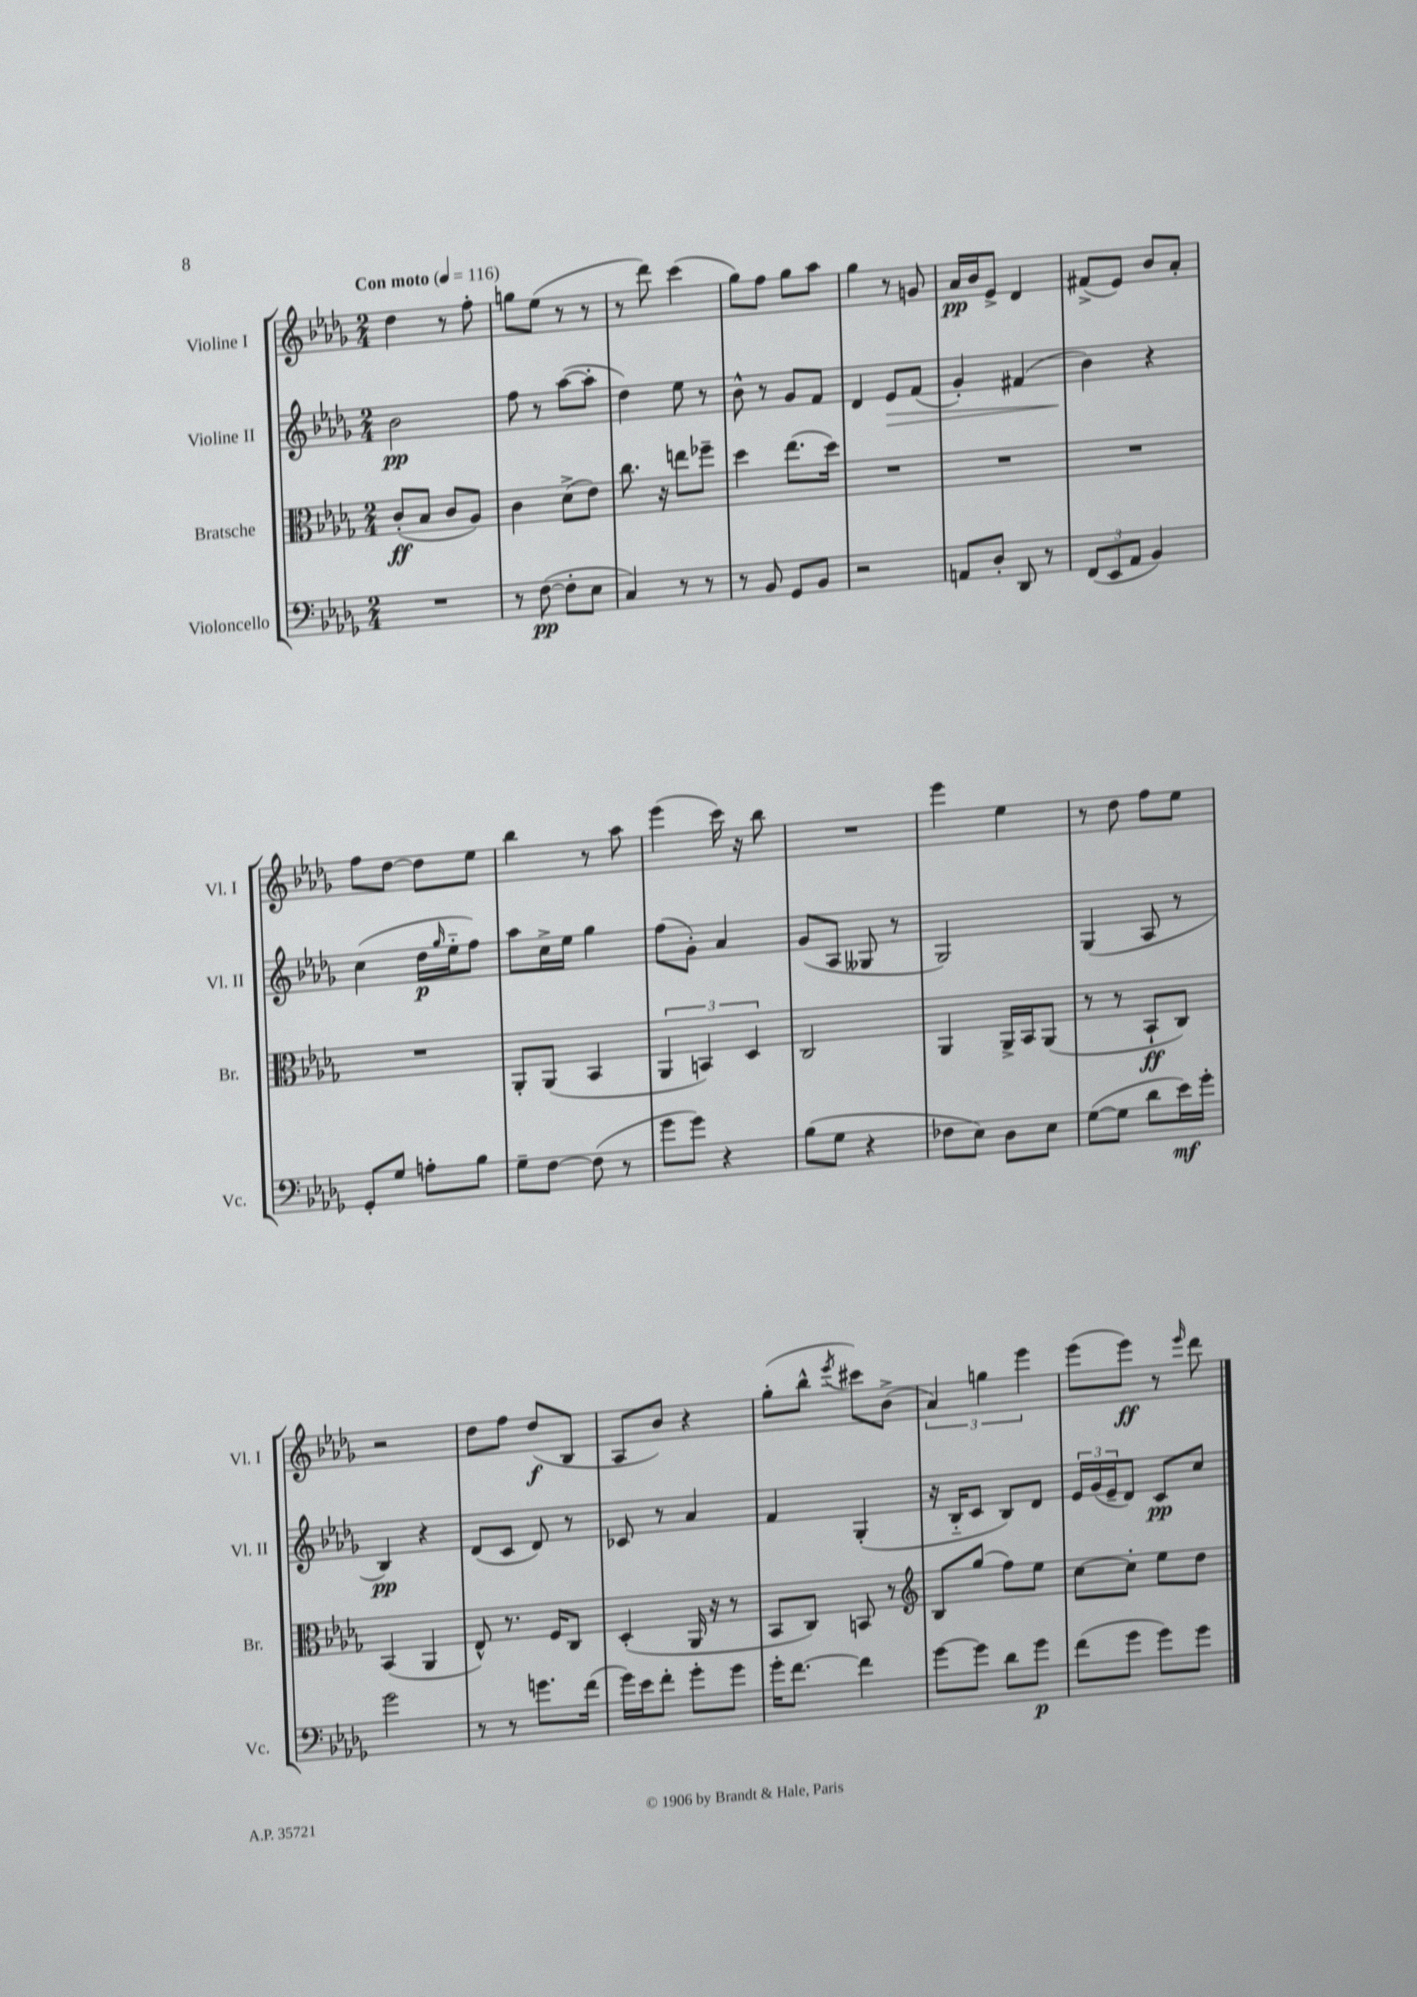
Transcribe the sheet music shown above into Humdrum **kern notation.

**kern	**kern	**kern	**kern
*staff4	*staff3	*staff2	*staff1
*clefF4	*clefC3	*clefG2	*clefG2
*k[b-e-a-d-g-]	*k[b-e-a-d-g-]	*k[b-e-a-d-g-]	*k[b-e-a-d-g-]
*M2/4	*M2/4	*M2/4	*M2/4
*MM116	*MM116	*MM116	*MM116
2r	(8c'/L	2b-\	4dd-\
.	8B-/J	.	.
.	8c/L	.	8r
.	8A-/J)	.	8ff'\
=	=	=	=
8r	4c\	8ff\	8gg\L
([8F\	.	8r	(8ee-\J
8F'\]L	(8d-^\L	([8aa-\L	8r
8E-\J	8e-\J)	8aa-'\]J	8r
=	=	=	=
4C/)	8.cc\	4dd-\)	8r
.	.	.	8ddd-\)
.	16r	.	.
8r	8ee\L	8ee-\	(4ccc\
8r	8ff-~\J	8r	.
=	=	=	=
8r	4dd-\	8b-^^\	8gg-\L)
8BB-/	.	8r	8ff\J
8GG-/L	(8.ee-\L	8g-/L	8gg-\L
8BB-/J	.	8f/J	8aa-\J
.	16dd-\Jk)	.	.
=	=	=	=
2r	2r	4d-/	4gg-\
.	.	8e-/L	8r
.	.	(8f/J	8g/
=	=	=	=
8AA/L	2r	4g-'/)	16a-/LL
.	.	.	16b-/J
8D-'/J	.	.	8e-^/J
8DD-/	.	(4f#/	4d-/
8r	.	.	.
=	=	=	=
(12FF/L	2r	4b-\)	(8f#^/L
12EE-/	.	.	.
.	.	.	8e-/J)
12AA-/J	.	.	.
4BB-/)	.	4r	8b-/L
.	.	.	8a-'/J
=	=	=	=
8GG-'/L	2r	(4cc\	8ff\L
8G-/J	.	.	[8dd-\J
8A'\L	.	16dd-\LL	8dd-\]L
.	.	16qqgg-/	.
.	.	16ee-'~\J	.
8B-\J	.	8ff\J)	8ee-\J
=	=	=	=
8G-~\L	8AA-'/L	8aa-\L	4bb-\
[8F\J	(8AA-/J	16cc^\L	.
.	.	16ee-\JJ	.
(8F\]	4BB-/	4gg-\	8r
8r	.	.	8aa-\
=	=	=	=
8g-\L	6AA-/	(8ff\L	(4eee-\
8g-\J)	.	8g-'\J)	.
.	6BB/)	.	.
4r	.	4a-/	16ccc\)
.	.	.	16r
.	6D-/	.	.
.	.	.	8bb-\
=	=	=	=
(8B-\L	2C/	(8g-/L	2r
8G-\J	.	8A-/J	.
4r	.	8G--/	.
.	.	8r	.
=	=	=	=
8F-\L	4AA-/	2G-/)	4eee-\
8E-\J)	.	.	.
8D-\L	16AA-^/LL	.	4ee-\
.	16BB-/J	.	.
8E-\J	(8AA-/J	.	.
=	=	=	=
([8G-\L	8r	(4G-/	8r
8G-\]J	8r	.	8dd-\
8d-\L	8BB-`/L	8A-/	8ff\L
16e-\L)	8C/J)	8r	8ee-\J
16g-'\JJ	.	.	.
=	=	=	=
2g-\	(4BB-/	4B-/)	2r
.	4AA-/	4r	.
=	=	=	=
8r	8E-^^/)	(8d-/L	8dd-\L
8r	8.r	8c/J	8ff\J
8.g\L	.	8d-/)	(8dd-/L
.	16F/LK	.	.
.	8C/J	8r	8B-/J
(16f\Jk	.	.	.
=	=	=	=
16g-\LL)	(4D-'/	8c-/	8A-/L
16e-\J	.	.	.
8f'\J	.	8r	8b-/J)
8g-'\L	16AA-/	4a-/	4r
.	16r	.	.
8g-\J	8r	.	.
=	=	=	=
16g-'\LK	8BB-/L	4f/	(8gg-'\L
[8.f\J	.	.	.
.	8C/J)	.	8bb-^^\J
.	.	.	8qeee-/
4f\]	8BB/	(4G-'/	8ccc#\L)
.	8r	.	(8b-^\J
=	=	=	=
*	*clefG2	*	*
[8g-\L	8B-/L	16r	6a-/)
.	.	16B-'~/LK	.
8g-\]J	(8gg-/J	8c/J	.
.	.	.	6gg\
8d-\L	8ff\L)	8B-/L)	.
.	.	.	6eee-\
8g-\J	8ee-\J	8d-/J	.
=	=	=	=
(8f\L	[8cc\L	24e-/LL	(8eee-\L
.	.	(24g-/	.
.	.	24e-~/J	.
8g-\J	8cc'\]J	8d-/J)	8eee-\J)
8g-\L)	8ee-\L	8c/L	8r
.	.	.	16qqeee-/
8g-\J	8dd-\J	8cc/J	8ddd-\
==	==	==	==
*-	*-	*-	*-
